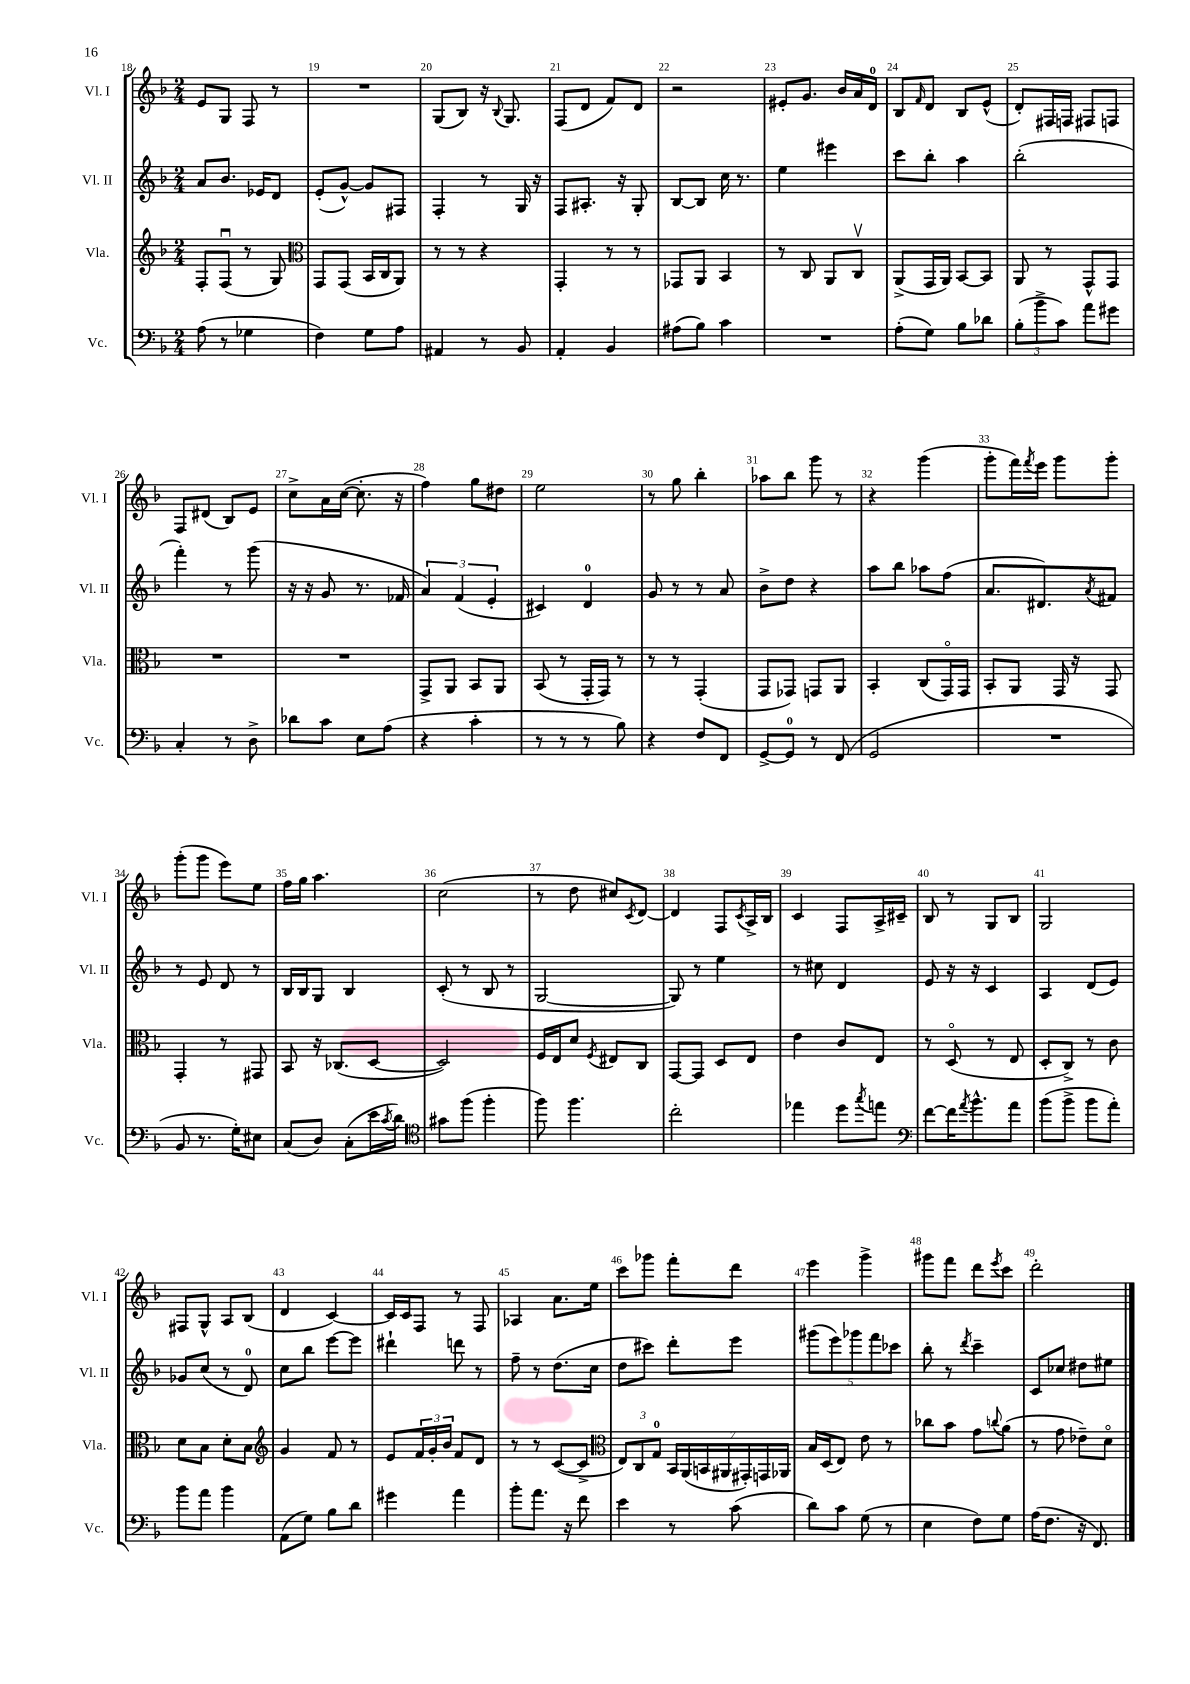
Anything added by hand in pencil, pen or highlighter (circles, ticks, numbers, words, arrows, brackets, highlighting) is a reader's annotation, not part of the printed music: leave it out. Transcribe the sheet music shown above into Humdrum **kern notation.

**kern	**kern	**kern	**kern
*part4	*part3	*part2	*part1
*staff4	*staff3	*staff2	*staff1
*I"Vc.	*I"Vla.	*I"Vl. II	*I"Vl. I
*I'Vc.	*I'Vla.	*I'Vl. II	*I'Vl. I
*clefF4	*clefG2	*clefG2	*clefG2
*k[b-]	*k[b-]	*k[b-]	*k[b-]
*M2/4	*M2/4	*M2/4	*M2/4
=18	=18	=18	=18
(8A\	8F'/L	8a/L	8e/L
8r	(8Fu/J	8.b-/J	8G/J
4G-X\	8r	.	8F/
.	.	16e-X/KL	.
.	8G/)	8d/J	8r
=19	=19	=19	=19
*	*clefC3	*	*
4F\)	8GG/L	(8e'/L	2r
.	(8GG/J	[8g^^/J)	.
8G\L	16BB-/LL	8g/L]	.
.	16C/J	.	.
8A\J	8AA/J)	8F#X/J	.
=20	=20	=20	=20
4AA#X/	8r	4F'/	(8G/L
.	8r	.	8B-/J)
8r	4r	8r	16r
.	.	.	8qqB-/
.	.	.	8.G/
8BB-/	.	16G/	.
.	.	16r	.
=21	=21	=21	=21
4AA'/	4GG'/	8F/L	(8F/L
.	.	8.A#X'/J	8d/J
4BB-/	8r	.	8f/L)
.	.	16r	.
.	8r	8G'/	8d/J
=22	=22	=22	=22
(8A#X\L	8GG-X/L	[8B-/L	2r
8B-\J)	8AA/J	8B-/J]	.
4c\	4BB-/	16cc\	.
.	.	8.r	.
=23	=23	=23	=23
2r	8r	4ee\	8e#X'/L
.	8C/	.	8.g/J
.	8AA/L	4eee#X\	.
.	.	.	16b-/LL
.	8Cv/J	.	16a/
.	.	.	16d/JJ
=24	=24	=24	=24
(8A'\L	(8AA^/L	8ccc\L	8B-/L
.	.	.	16qqf/
8G\J)	16GG/L	8bb-'\J	8d/J
.	16AA/JJ)	.	.
8B-\L	[8BB-/L	4aa\	8B-/L
8d-X\J	8BB-/J]	.	(8e^^/J
=25	=25	=25	=25
(12B-'\L	8AA/	(2bb-'\	8d'/L)
12b-^\	.	.	.
.	8r	.	16F#X/L
12c\J)	.	.	.
.	.	.	16Fn/JJ
8a\L	8GG^^/L	.	8F#X/L
8g#X\J	8GG/J	.	8Fn/J
!!LO:LB:g=z
=26	=26	=26	=26
4C'/	2r	4fff'\)	8F/L
.	.	.	(8d#X/J
8r	.	8r	8B-/L)
8D^\	.	(8ggg\	8e/J
=27	=27	=27	=27
8d-X\L	2r	16r	8cc^\L
.	.	16r	.
8c\J	.	8g/	16a\L
.	.	.	([16cc\JJ
8E\L	.	8.r	8.cc'\]
(8A\J	.	.	.
.	.	16f-X/	16r
=28	=28	=28	=28
4r	8GG^/L	6a/)	4ff\)
.	8AA/J	.	.
.	.	(6f/	.
4c'\	8BB-/L	.	8gg\L
.	.	6e'/	.
.	8AA/J	.	8dd#X\J
=29	=29	=29	=29
8r	(8BB-/	4c#X/)	2ee\
8r	8r	.	.
8r	16GG'/LL	4d/	.
.	16GG/JJ)	.	.
8B-\)	8r	.	.
=30	=30	=30	=30
4r	8r	8g/	8r
.	8r	8r	8gg\
8F/L	(4GG'/	8r	4bb-'\
8FF/J	.	8a/	.
=31	=31	=31	=31
[8GG^/L	8GG/L	8b-^\L	8aa-X\L
8GG/J]	8GG-X/J)	8dd\J	8bb-\J
8r	8GGn/L	4r	8ggg\
(8FF/	8AA/J	.	8r
=32	=32	=32	=32
2GG/	4BB-'/	8aa\L	4r
.	.	8bb-\J	.
.	(8C/L	8aa-X\L	(4ggg\
.	16GG/L)	(8ff\J	.
.	16GG/JJ	.	.
=33	=33	=33	=33
2r	8BB-'/L	8.a/L	8ggg'\L
.	8AA/J	.	16fff\L)
.	.	.	8qfff/
.	.	8.d#X/)	16eee\JJ
.	16GG/	.	8ggg\L
.	16r	.	.
.	.	8qa/	.
.	8GG/	8f#X/J	8ggg'\J
!!LO:LB:g=z
=34	=34	=34	=34
8BB-/	4GG'/	8r	(8ggg'\L
8.r	.	8e/	8ggg\J
.	8r	8d/	8eee\L)
16G'\KL)	.	.	.
8E#X\J	8GG#X/	8r	8ee\J
=35	=35	=35	=35
(8C/L	8BB-/	16B-/LL	16ff\LL
.	.	16B-/J	16gg\JJ
8D/J)	16r	8G/J	4.aa\
.	(8.C-X/L	.	.
(8C'\L	.	4B-/	.
16e\L	[8D/J	.	.
8qc/	.	.	.
16d\JJ)	.	.	.
=36	=36	=36	=36
*clefC4	*	*	*
8g#X\L	2D/])	(8c'/	(2cc\
(8ff\J	.	8r	.
4ff'\	.	8B-/	.
.	.	8r	.
=37	=37	=37	=37
8ff\)	16F/LL	[2G/	8r
.	16E/J	.	.
4.ff\	8d/J	.	8dd\
.	8qF/	.	.
.	8E#X/L	.	8cc#X/L)
.	.	.	8qc/
.	8C/J	.	[8d/J
=38	=38	=38	=38
2cc'\	[8GG/L	8G/])	4d/]
.	8GG/J]	8r	.
.	8D/L	4ee\	8F/L
.	.	.	8qc/
.	8E/J	.	16A^/L
.	.	.	16B-/JJ
=39	=39	=39	=39
4ee-X\	4e\	8r	4c/
.	.	8cc#X\	.
8dd\L	8c/L	4d/	8F/L
8qgg/	.	.	.
8een\J	8E/J	.	16A^/L
.	.	.	16c#X~/JJ
=40	=40	=40	=40
*clefF4	*	*	*
[8f\L	8r	8e/	8B-/
16f\K]	(8D/	16r	8r
8qa/	.	.	.
8.b-^^\	.	16r	.
.	8r	4c/	8G/L
8a\J	8E/	.	8B-/J
=41	=41	=41	=41
(8b-\L	8D'/L	4A/	2G/
8b-^\J	8C^/J)	.	.
8b-\L	8r	(8d/L	.
8a'\J)	8c\	8e/J)	.
!!LO:LB:g=z
=42	=42	=42	=42
8b-\L	8d\L	8g-X/L	8F#X/L
8a\J	8B-\J	(8cc/J	8G^^/J
4b-\	8d'\L	8r	8A/L
.	8B-\J	8d/)	(8B-/J
=43	=43	=43	=43
*	*clefG2	*	*
(8AA\L	4g/	8cc\L	4d/
8G\J)	.	8bb-\J	.
8B-\L	8f/	[8eee\L	[4c/)
8d\J	8r	8eee\J]	.
=44	=44	=44	=44
4g#X\	8e/L	4ddd#X`\	16c/LL]
.	.	.	16c/J
.	24f/L	.	8F/J
.	24g'/	.	.
.	24b-/JJ	.	.
4a\	8f/L	8dddn\	8r
.	8d/J	8r	8F/
=45	=45	=45	=45
8b-'\L	8r	8ff~\	4A-X/
8.a\J	8r	8r	.
.	([8c/L	(8.dd\L	8.a\L
16r	.	.	.
8f\	8c^/J]	.	.
.	.	16cc\Jk	16ee\Jk
=46	=46	=46	=46
*	*clefC3	*	*
4e\	12E/L)	8dd\L	8ccc\L
.	12C/	.	.
.	.	8ccc#X\J)	8ggg-X\J
.	12G/J	.	.
8r	28BB-/LL	8ddd'\L	8fff'\L
.	(28AA/	.	.
.	28BBn/	.	.
.	28AA#X/	.	.
(8c\	.	8eee\J	8ddd\J
.	28GG#X'/)	.	.
.	28GGn/	.	.
.	28AA-X/JJ	.	.
=47	=47	=47	=47
8d\L)	16B-/LL	(10ggg#X\L	4eee\
.	(16D/J	.	.
.	.	10eee\)	.
8c\J	8E/J)	.	.
.	.	10ggg-X\	.
(8G\	8e\	.	4ggg^\
.	.	10fff\	.
8r	8r	.	.
.	.	10ccc-X\J	.
=48	=48	=48	=48
4E\	8cc-X\L	8bb-'\	8ggg#X\L
.	8b-\J	8r	8fff\J
.	.	8qddd/	.
8F\L)	8g\L	4ccc~\	8ddd\L
.	8qqccn/	.	8qeee/
8G\J	(8a\J	.	8ccc\J
=49	=49	=49	=49
(16A\KL	8r	8c/L	2ddd'\
8.F\J	.	.	.
.	8g\	8cc-X/J	.
16r	8e-X~\L)	8dd#X\L	.
8.FF/)	.	.	.
.	8d\J	8ee#X\J	.
==	==	==	==
*-	*-	*-	*-
